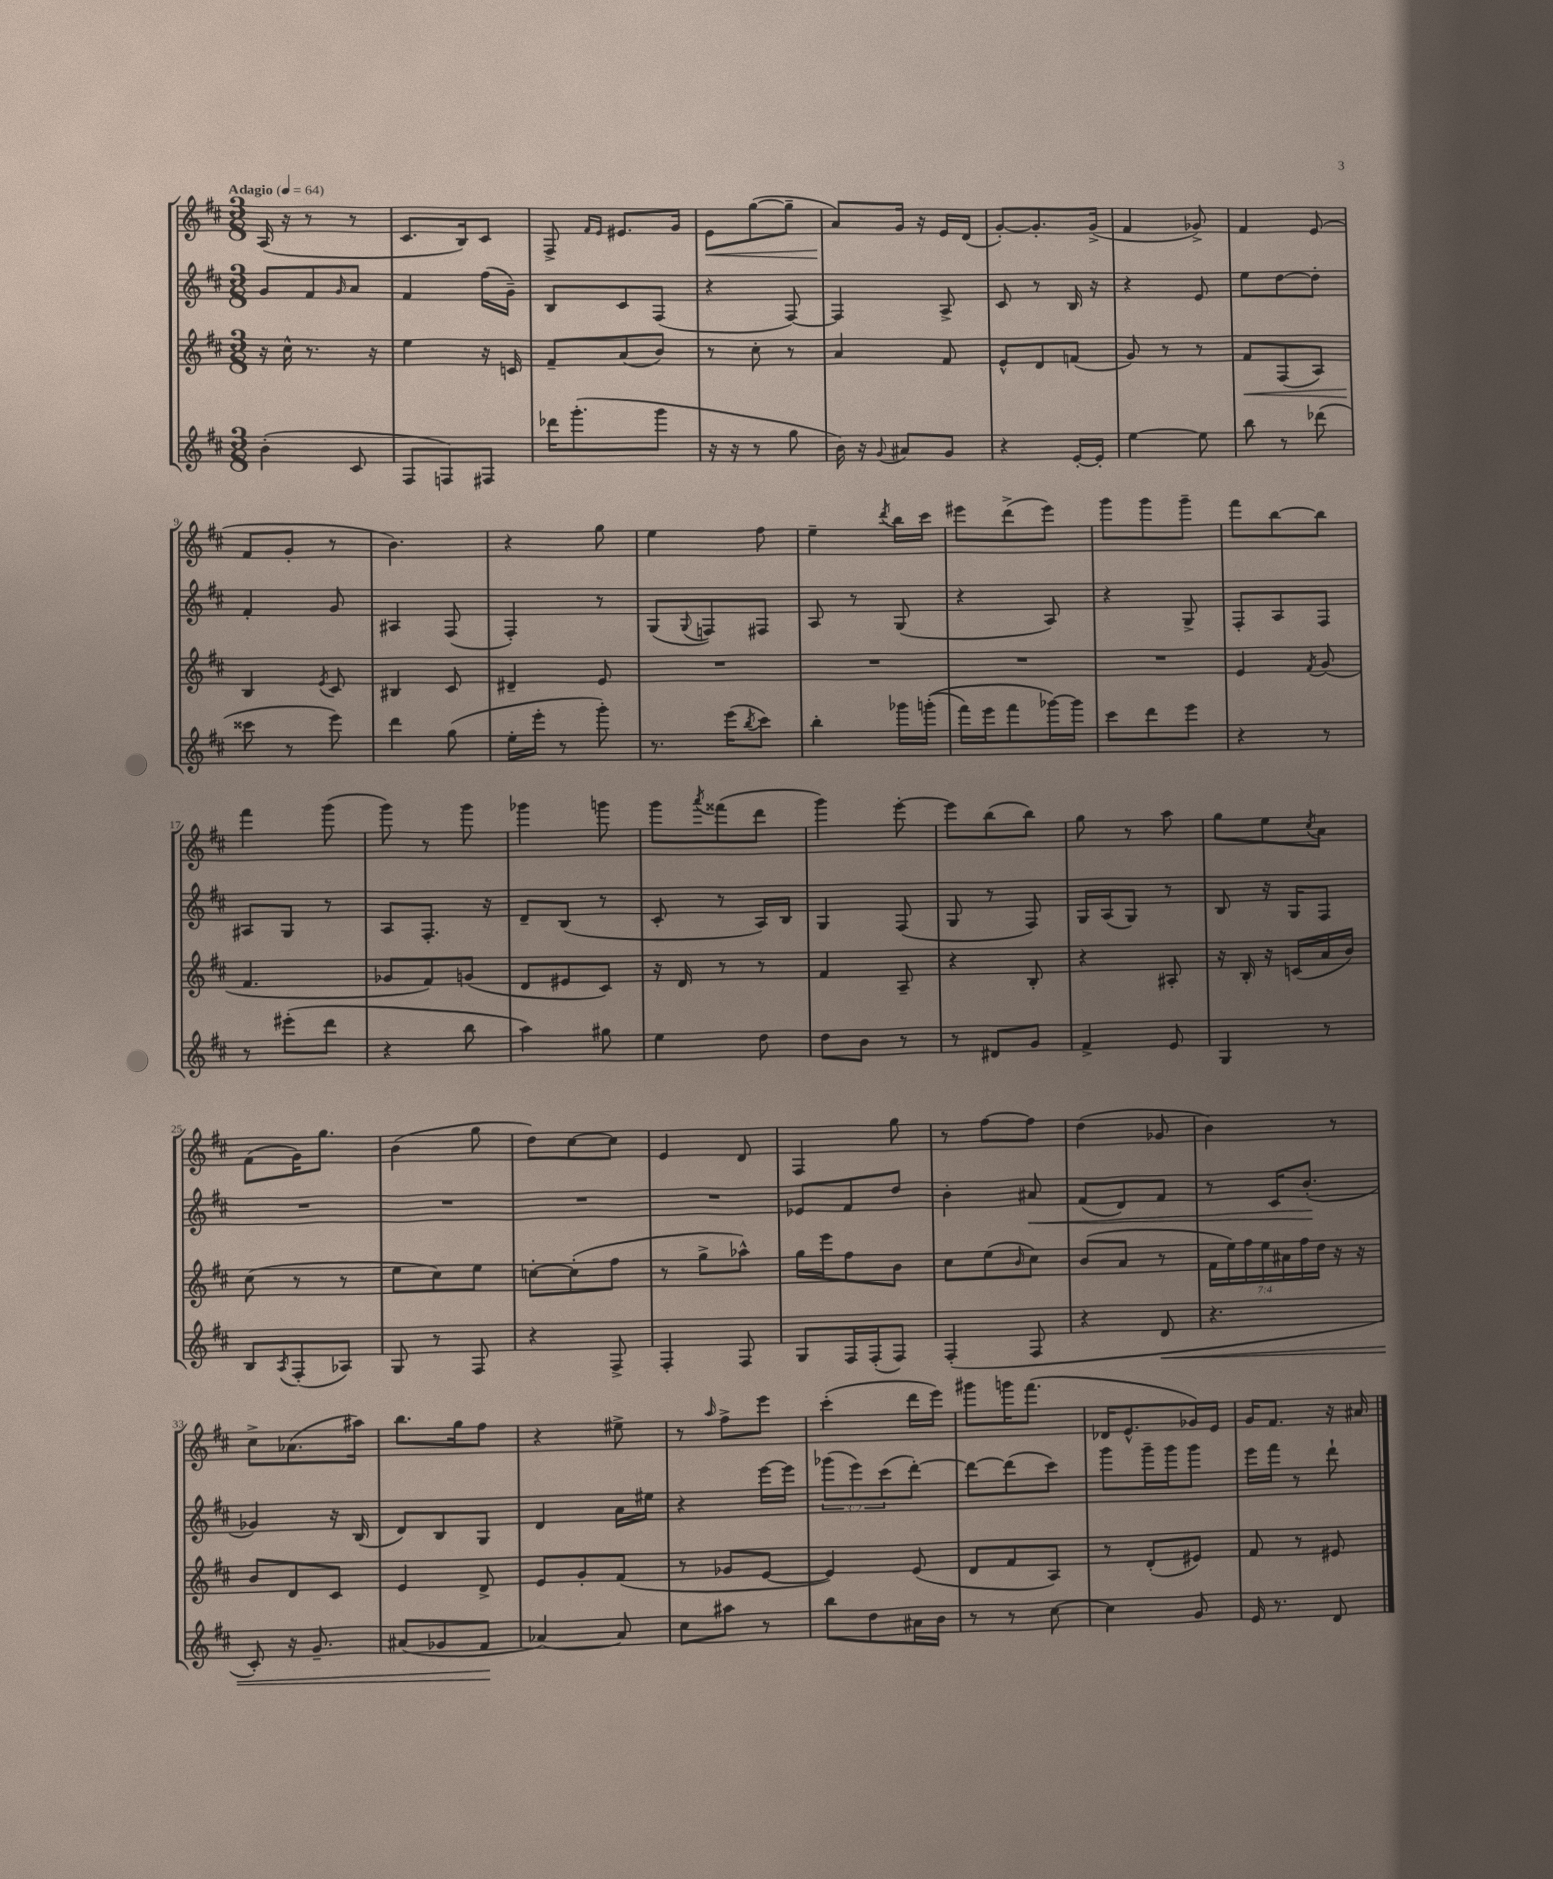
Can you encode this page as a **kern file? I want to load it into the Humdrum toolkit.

**kern	**kern	**kern	**kern
*staff4	*staff3	*staff2	*staff1
*clefG2	*clefG2	*clefG2	*clefG2
*k[f#c#]	*k[f#c#]	*k[f#c#]	*k[f#c#]
*M3/8	*M3/8	*M3/8	*M3/8
*MM64	*MM64	*MM64	*MM64
(4b'	16r	8g	(16A
.	16cc#^^	.	16r
.	8.r	8f#	8r
.	.	16qqg	.
8c#	.	8a	8r
.	16r	.	.
=	=	=	=
8F#	4ee	4f#	8.c#
8F)	.	.	.
.	.	.	16B)
8F#	16r	(16ff#	8c#
.	16c	16g~)	.
=	=	=	=
16ddd-	8f#~	8B	8F#^
(8.ggg'	.	.	.
.	.	.	16qqf#
.	.	.	16qqe
.	(8a	8c#	8.e#
8ggg	8b)	(8F#	.
.	.	.	16g
=	=	=	=
16r	8r	4r	8e
16r	.	.	.
8r	8cc#'	.	([8gg
8gg	8r	[8F#)	8gg~]
=	=	=	=
16b)	4a	4F#]	8a)
16r	.	.	.
8qqg	.	.	.
8a#	.	.	16g
.	.	.	16r
8g	8f#	8A^	16e
.	.	.	(16d
=	=	=	=
4r	8e^^	8c#	[8g')
.	8d	8r	8.g']
[16e'	(8f	16B	.
16e']	.	16r	(16g^
=	=	=	=
[4ee	8g)	4r	4f#
.	8r	.	.
8ee]	8r	8e	8g-^)
=	=	=	=
8bb	8f#	8ee	4f#
8r	(8F#	[8dd	.
(8ddd-	8A)	8dd']	(8e
=	=	=	=
8ccc##	4B	4f#'	8f#
8r	.	.	8g'
.	8qe	.	.
8eee)	8c#	8g	8r
=	=	=	=
4ddd	4B#	4A#	4.b)
(8gg	8c#	(8F#	.
=	=	=	=
16ee'	4d#~	4F#')	4r
16eee'	.	.	.
8r	.	.	.
8ggg')	8e	8r	8gg
=	=	=	=
8.r	4.r	(8G	4ee
.	.	8qqG	.
.	.	8F)	.
(16eee	.	.	.
8qbb	.	.	.
8ccc#)	.	8F#	8ff#
=	=	=	=
4bb'	4.r	8A	4ee~
.	.	8r	.
.	.	.	8qddd
16ggg-	.	(8G	16bb
&((16ggg'	.	.	16ccc#
=	=	=	=
16fff#)	4.r	4r	8eee#
16eee	.	.	.
8fff#	.	.	(8ddd^
[16ggg-&)	.	8A)	8eee#)
16ggg-]	.	.	.
=	=	=	=
8ccc#	4.r	4r	8ggg
8ddd	.	.	8ggg
8eee	.	8G^	8ggg~
=	=	=	=
4r	4e	8F#'	8fff#
.	.	8A	[8bb
.	8qf#	.	.
8r	(8g	8F#	8bb]
=	=	=	=
8r	4.f#	8A#	4fff#
(8eee#'	.	8G	.
8ddd	.	8r	(8ggg
=	=	=	=
4r	8g-	8A	8ggg)
.	8f#)	8.F#'	8r
8bb	(8g	.	8ggg
.	.	16r	.
=	=	=	=
4aa)	8d	8d~	4ggg-
.	8e#	(8B	.
8gg#	8c#)	8r	8ggg
=	=	=	=
4ee	16r	8c#'	8ggg
.	16d	.	.
.	.	.	8qaaa
.	8r	8r	(8fff##
8dd	8r	16A)	8ddd
.	.	16B	.
=	=	=	=
8dd	4f#	4G	4ggg)
8b	.	.	.
8r	8A~	(8F#	[8eee'
=	=	=	=
8r	4r	8G	8eee]
8d#	.	8r	(8bb
8g	8B'	8F#)	8bb)
=	=	=	=
4f#^	4r	16G	8gg
.	.	(16A	.
.	.	8G)	8r
8e	8A#'	8r	8aa
=	=	=	=
4G	16r	8B	8gg
.	16B'	.	.
.	16r	16r	8ee
.	(16c	16G	.
.	.	.	8qcc#
8r	16a	8F#	8a
.	16b)	.	.
=	=	=	=
8B	(8cc#	4.r	(8f#
8qA	.	.	.
(8F#'	8r	.	16g)
.	.	.	8.gg
8A-)	8r	.	.
=	=	=	=
8G	8ee	4.r	(4b
8r	8cc#)	.	.
8F#	8ee	.	8gg
=	=	=	=
4r	[8cc'	4.r	8dd)
.	(8cc']	.	[8cc#
8F#^	8ff#	.	8cc#]
=	=	=	=
4F#'	8r	4.r	4e
.	8gg^	.	.
8F#	8aa-^^)	.	8d
=	=	=	=
8G	16gg	8e-	4F#
.	16eee	.	.
16F#	8ff#	8f#	.
(16F#'	.	.	.
8F#)	8b	8dd	8gg
=	=	=	=
(4F#'	8cc#	4b'	8r
.	(8ee	.	[8ff#
.	16qqb	.	.
8F#	8cc#)	8a#	8ff#]
=	=	=	=
4r	(8b	(8f#	(4dd
.	8a	8d)	.
8d	8r	8f#	8g-
=	=	=	=
4.r	28f#	8r	4b)
.	28ee)	.	.
.	28ff#	.	.
.	28ee	.	.
.	.	16c#	.
.	28a#	.	.
.	28ff#	.	.
.	.	(8.b'	.
.	28dd	.	.
.	16r	.	8r
.	16r	.	.
=	=	=	=
8c#')	8b	4g-)	8cc#^
16r	8d	.	(8.a-
8.g~	.	.	.
.	8c#	16r	.
.	.	(16B	16aa#)
=	=	=	=
(8a#	4e	8d)	8.bb
8g-	.	8B	.
.	.	.	16gg
8f#	8d^	8G	8ff#
=	=	=	=
[4a-)	8e	4d	4r
.	8g'	.	.
8a-]	(8f#	16a	8ee#^
.	.	16ee#	.
=	=	=	=
8cc#	8r	4r	8r
.	.	.	16qqaa
8aa#	8g-	.	8ff#^
8r	[8e	[16eee	8eee
.	.	16eee]	.
=	=	=	=
8bb	4e])	(12ggg-	(4ccc#'
.	.	12eee)	.
8dd	.	.	.
.	.	(12ccc#	.
16a#	(8e	[8ddd')	16ddd
16b	.	.	16eee)
=	=	=	=
8r	8d	8ddd_	8ggg#
8r	8f#	(8ddd]	16ggg
.	.	.	(8.fff#
[8cc#	8A)	8ccc#)	.
=	=	=	=
4cc#]	8r	8ggg	16d-
.	.	.	8.e^^
.	(8d'	16ggg~	.
.	.	16ggg	.
8g	8e#)	8ggg	16g-)
.	.	.	16e
=	=	=	=
16e	8f#	16eee	16g
8.r	.	16fff#	8.f#
.	8r	8r	.
8d	8e#	8ddd`	16r
.	.	.	16a#
==	==	==	==
*-	*-	*-	*-
